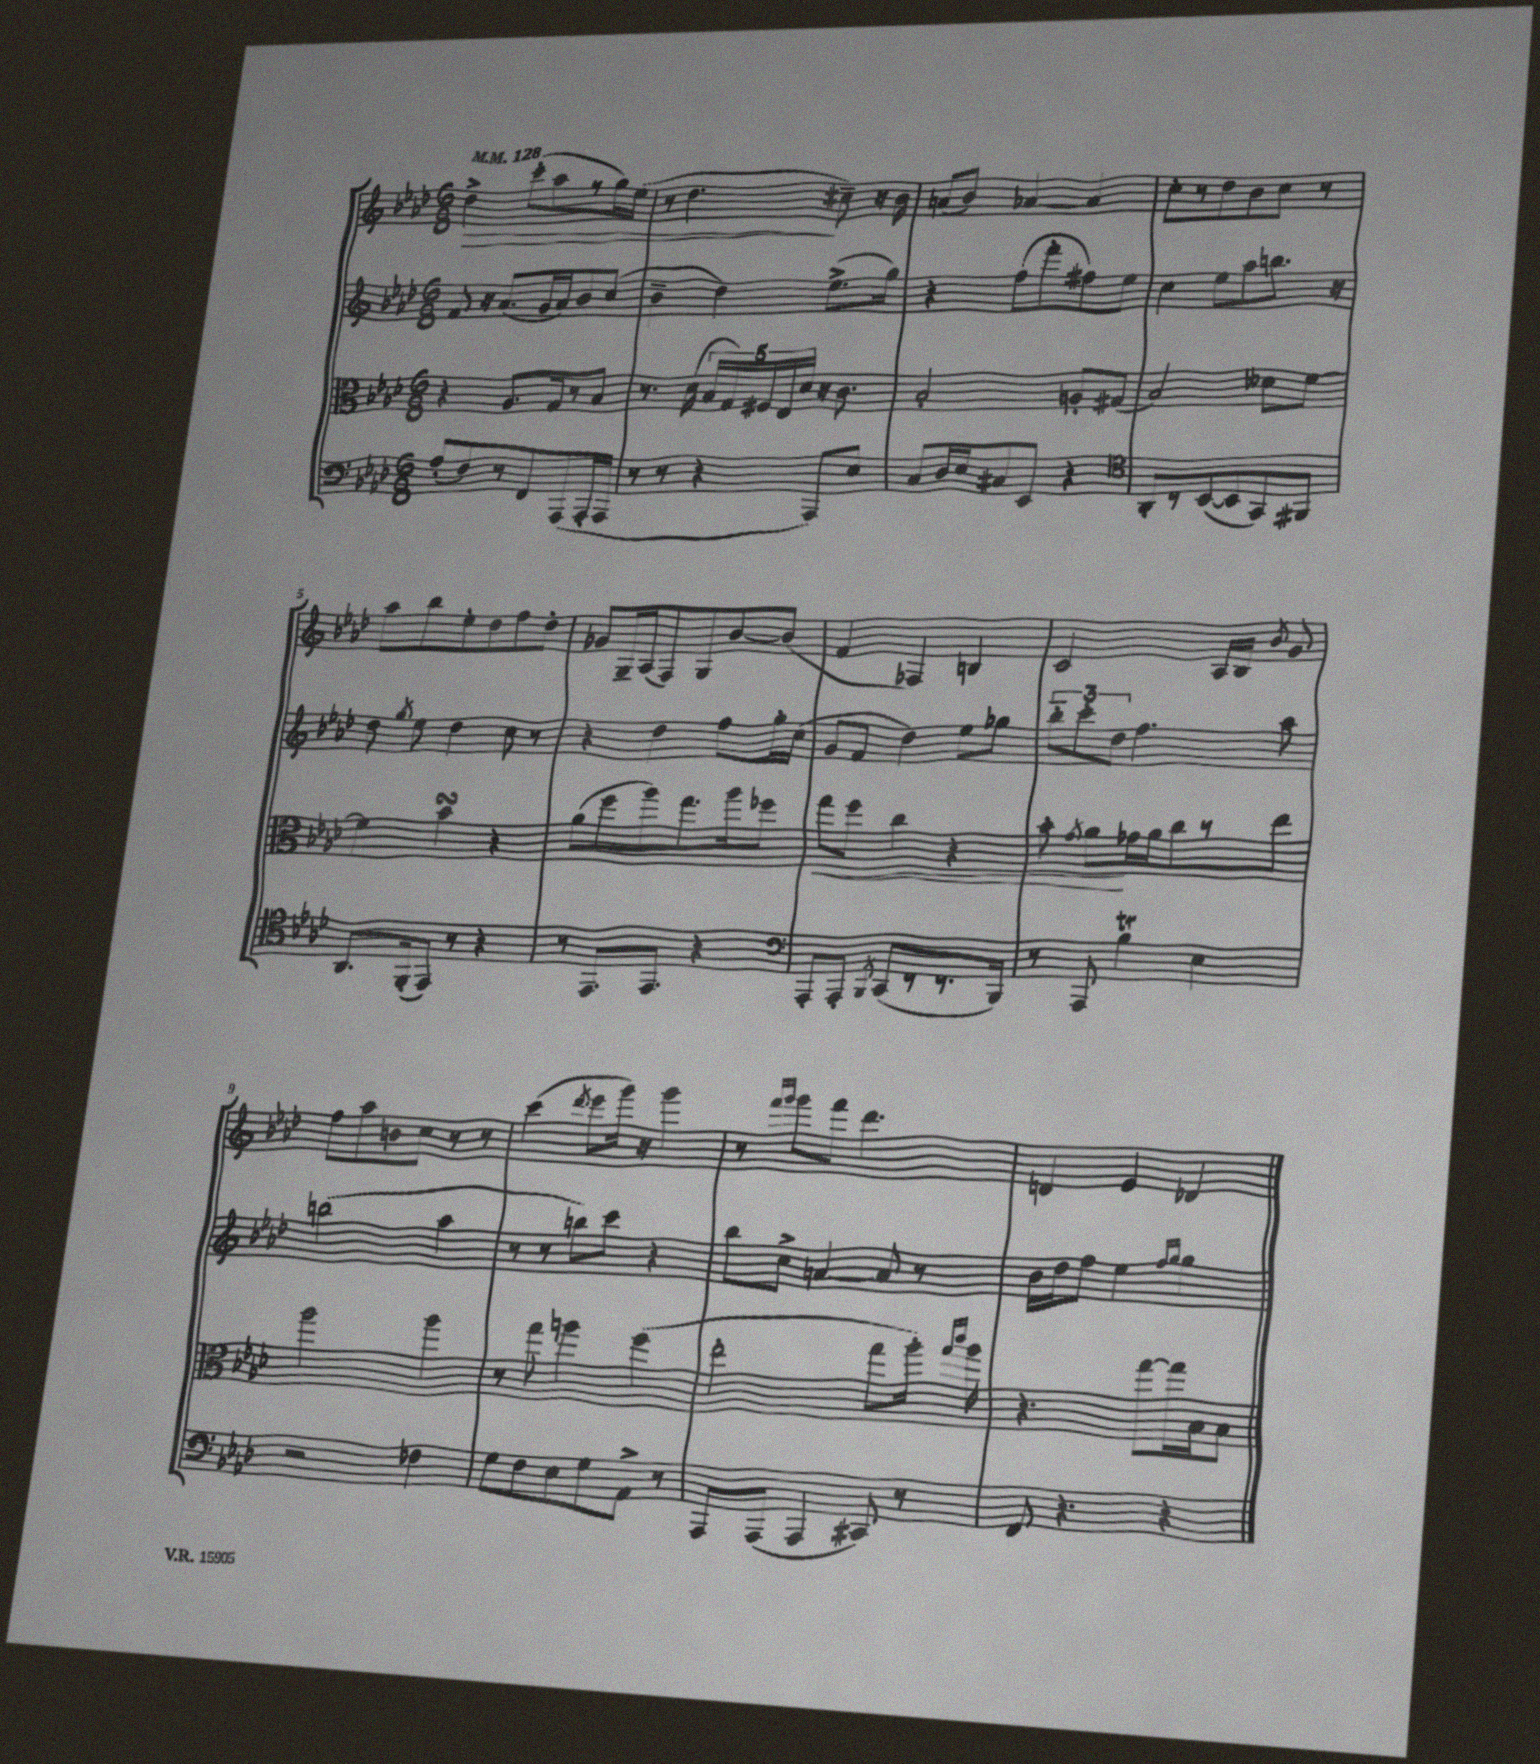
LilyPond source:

<<
\new StaffGroup <<
\new Staff = "s0" {
    \clef treble \key aes \major \numericTimeSignature \time 6/8 \tempo 4 = 128
    \autoBeamOff des''4->\> c'''8[-.( aes''8 r8 g''16) ees''16]( |
    r8 des''4.\! cis''8--) r16 bes'16 |
    a'8[( bes'8]) aes'4~ aes'4 |
    c''8[-. r8 des''8 bes'8 c''8] r8 |
    aes''8[ bes''8 ees''8-. des''8 f''8 des''8]-. |
    ges'8[ g16-- aes16( f8) g8 bes'8~ bes'8]( |
    f'4 fes4) b4 |
    c'2 aes16[ bes16] \acciaccatura { bes'8 } g'8 |
    f''8[ aes''8 b'8 c''8] r8 r8 |
    c'''4( \acciaccatura { des'''8 } ees'''8[ g'''16]) r16 g'''4 |
    r8 \grace { f'''16[ g'''16] } g'''8[ f'''8] des'''4. |
    d'4 ees'4 des'4 \bar "|." |
}
\new Staff = "s1" {
    \clef treble \key aes \major \numericTimeSignature \time 6/8
    \autoBeamOff f'8 r16 aes'8.[( g'16 aes'16) bes'8 c''8]( |
    bes'4-- des''4) ees''8.[->( g''16]) |
    r4 f''8[( f'''8-. fis''8) ees''8] |
    c''4 ees''8[ aes''8 b''8.] r16 |
    des''8 \acciaccatura { g''8 } ees''8 des''4 c''8 r8 |
    r4 des''4 f''8[ g''16-. c''16]( |
    g'8[ f'8] des''4) ees''8[ ges''8] |
    \tuplet 3/2 { bes''8[-_ c'''8-. des''8] } f''4. aes''8 |
    b''2( aes''4 |
    r8 r8 b''8[) c'''8] r4 |
    bes''8[ c''8]-> a'4~ a'8 r8 |
    bes'16[ des''16 f''8] ees''4 \grace { f''16[ g''16] } g''4 \bar "|." |
}
\new Staff = "s2" {
    \clef alto \key aes \major \numericTimeSignature \time 6/8
    \autoBeamOff r4 aes8.[ g16 r8 bes8] |
    r8. des'16( \tuplet 5/4 { bes16[ g16) fis16 ees16 des'16] } r16 c'8. |
    bes2-. a8[-. gis8]( |
    bes2) deses'8[ f'8]~ |
    f'4 bes'4\turn r4 |
    aes'8[( f''8 aes''8) g''8. aes''16 fes''8] |
    g''8[\< f''8] c''4 r4 |
    bes'8-. \acciaccatura { g'8 } aes'8[\! ges'16 aes'16 c''8 r8 ees''8] |
    aes''2 aes''4 |
    r8 g''8 a''4 f''4( |
    ees''2-. g''8[ aes''16]-.) \grace { g''16[ c'''16] } aes''16 |
    r4. g''8[~ g''16 bes16 bes8] \bar "|." |
}
\new Staff = "s3" {
    \clef bass \key aes \major \numericTimeSignature \time 6/8
    \autoBeamOff aes8[-.( f8) r8 f,8 aes,,8( aes,,16-. aes,,16] |
    r8 r8 r4 aes,,8[) ees8] |
    c8[ des16 ees16 cis8 ees,8] r4 |
    \clef tenor aes,8[-. r8 bes,8~( bes,8 g,8) fis,8] |
    aes,8.[ f,16-.( ees,8]) r8 r4 |
    r8 ees,8.[ ees,8.] r4 |
    \clef bass aes,,8[-. aes,,8]-. \acciaccatura { bes,,8 } c,8[( r8 r8. bes,,16]) |
    r8 aes,,8 bes4\trill ees4 |
    r2 fes4 |
    g8[ f8 ees8 g8 aes,8]-> r8 |
    aes,,8[ aes,,8]( aes,,4 cis,8) r8 |
    f,8 r4. r4 \bar "|." |
}
>>
>>
